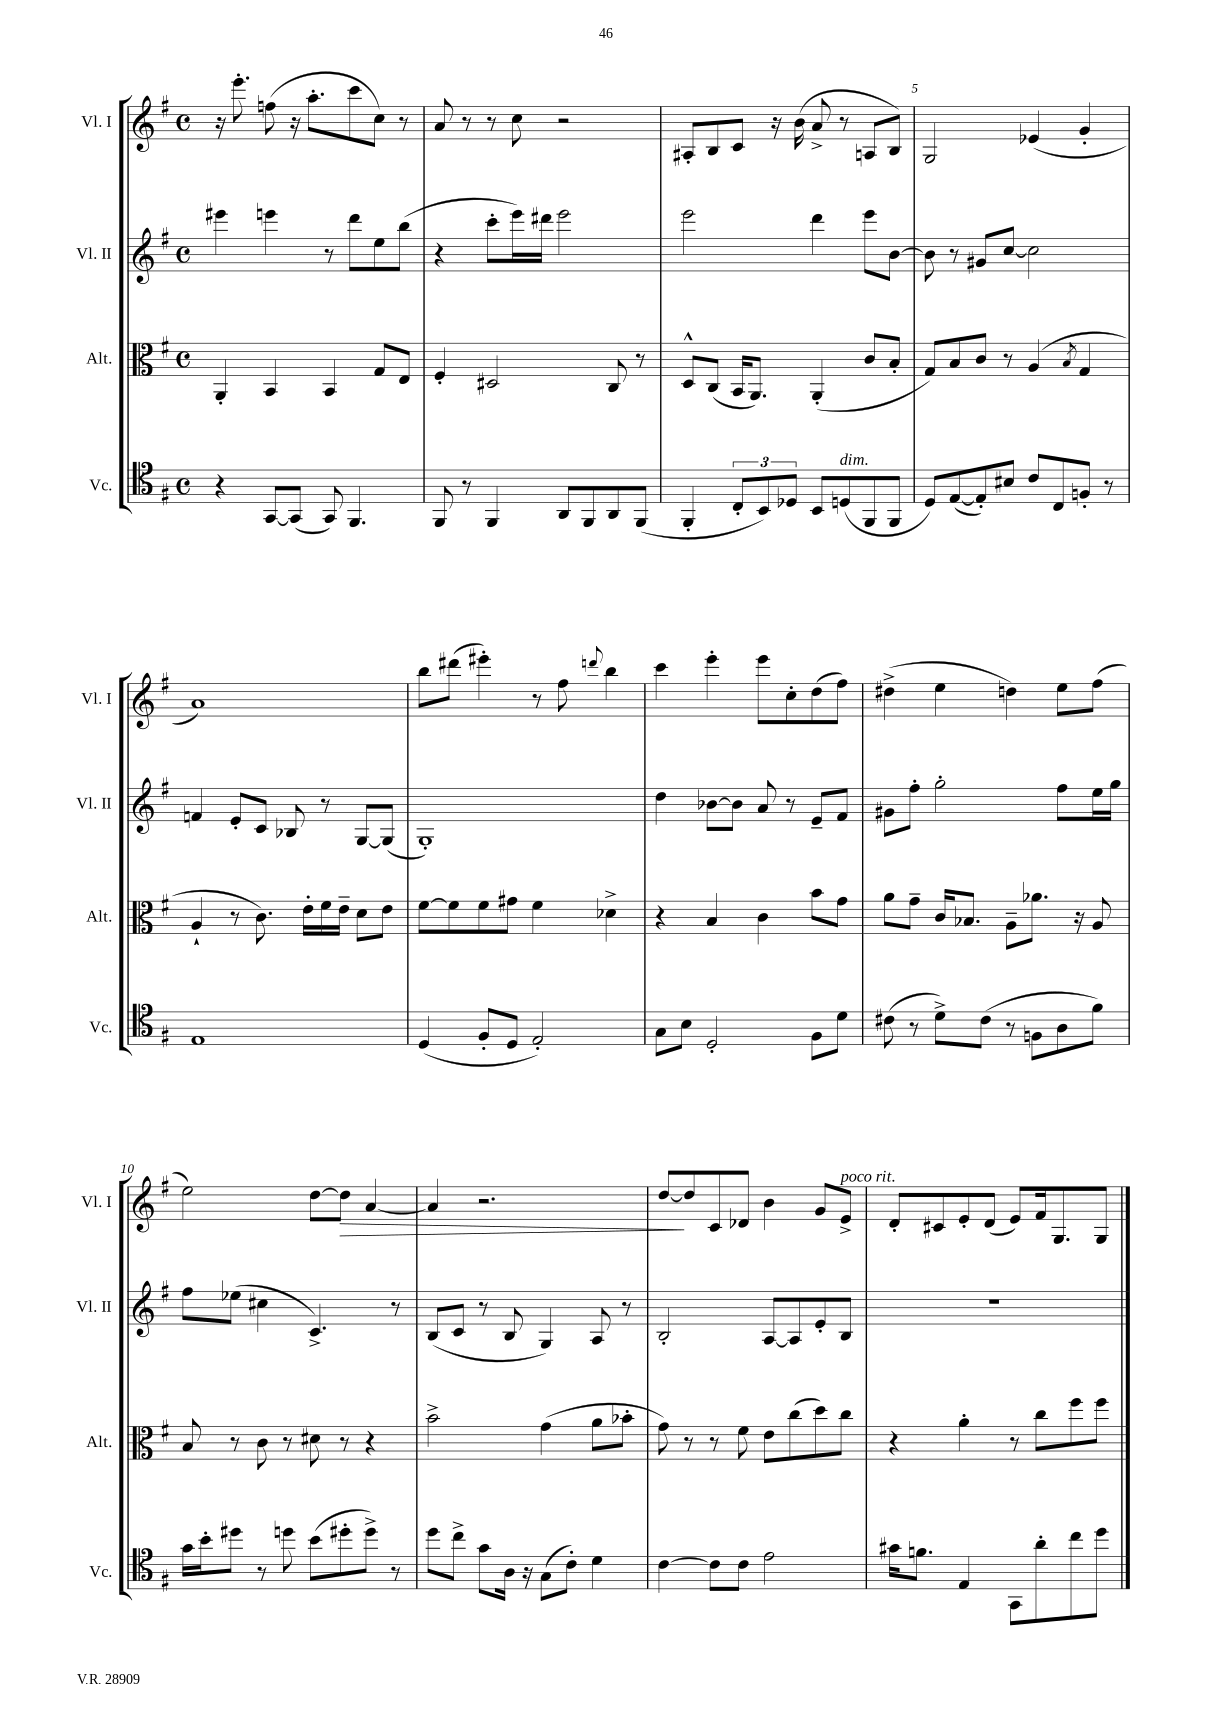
<<
\new StaffGroup <<
\new Staff = "s0" \with { instrumentName = "Vl. I" shortInstrumentName = "Vl. I" } {
    \clef treble \key g \major \defaultTimeSignature \time 4/4
    r16 e'''8.-. f''8( r16 a''8.-. c'''8 c''8) r8 |
    a'8 r8 r8 c''8 r2 |
    ais8-. b8 c'8 r16 b'16( a'8-> r8 a8 b8) |
    g2 ees'4( g'4-. |
    a'1) |
    b''8 dis'''8( eis'''4-.) r8 fis''8 \appoggiatura { d'''8 } b''4 |
    c'''4 e'''4-. e'''8 c''8-. d''8( fis''8) |
    dis''4->( e''4 d''4) e''8 fis''8( |
    e''2) d''8~ d''8\> a'4~ |
    a'4 r2. |
    d''8~\! d''8 c'8 des'8 b'4 g'8 e'8->^\markup { \italic "poco rit." } |
    d'8-. cis'8 e'8-. d'8( e'8) fis'16 g8. g8 \bar "|." |
}
\new Staff = "s1" \with { instrumentName = "Vl. II" shortInstrumentName = "Vl. II" } {
    \clef treble \key g \major \defaultTimeSignature \time 4/4
    eis'''4 e'''4 r8 d'''8 e''8 b''8( |
    r4 c'''8-. e'''16) dis'''16 e'''2 |
    e'''2 d'''4 e'''8 b'8~ |
    b'8 r8 gis'8 c''8~ c''2 |
    f'4 e'8-. c'8 bes8 r8 g8~ g8( |
    g1-.) |
    d''4 bes'8~ bes'8 a'8 r8 e'8-- fis'8 |
    gis'8 fis''8-. g''2-. fis''8 e''16 g''16 |
    fis''8 ees''8( cis''4 c'4.->) r8 |
    b8( c'8 r8 b8 g4) a8 r8 |
    b2-. a8~ a8 e'8-. b8 |
    R1 \bar "|." |
}
\new Staff = "s2" \with { instrumentName = "Alt." shortInstrumentName = "Alt." } {
    \clef alto \key g \major \defaultTimeSignature \time 4/4
    a,4-. b,4 b,4 g8 e8 |
    fis4-. dis2 c8 r8 |
    d8-^ c8( b,16 a,8.) a,4-.( c'8 b8-. |
    g8) b8 c'8 r8 a4( \acciaccatura { b8 } g4 |
    a4-! r8 c'8.) e'16-. fis'16 e'16-- d'8 e'8 |
    fis'8~ fis'8 fis'8 gis'8 fis'4 des'4-> |
    r4 b4 c'4 b'8 g'8 |
    a'8 g'8-- c'16 bes8. a8-- aes'8. r16 a8 |
    b8 r8 c'8 r8 dis'8 r8 r4 |
    b'2-> g'4( a'8 bes'8-. |
    g'8) r8 r8 fis'8 e'8 c''8( d''8) c''8 |
    r4 a'4-. r8 c''8 fis''8 fis''8 \bar "|." |
}
\new Staff = "s3" \with { instrumentName = "Vc." shortInstrumentName = "Vc." } {
    \clef tenor \key g \major \defaultTimeSignature \time 4/4
    r4 g,8~ g,8( g,8) fis,4. |
    fis,8 r8 fis,4 a,8 fis,8 a,8 fis,8( |
    fis,4-. \tuplet 3/2 { c8-. b,8) des8 } b,8 d8^\markup { \italic "dim." }( fis,8 fis,8 |
    d8) e8~( e8-.) bis8 c'8 c8 f8-. r8 |
    e1 |
    d4( fis8-. d8 e2-.) |
    g8 b8 d2-. fis8 d'8 |
    cis'8( r8 d'8->) cis'8( r8 f8 a8 fis'8) |
    g'16 b'16-. dis''8 r8 d''8 b'8( dis''8-. dis''8->) r8 |
    d''8 c''8-> g'8 a16 r16 g8( c'8-.) d'4 |
    c'4~ c'8 c'8 e'2 |
    gis'16 f'8. e4 g,8 a'8-. c''8 d''8 \bar "|." |
}
>>
>>
\layout { \context { \Score currentBarNumber = #2 \override BarNumber.break-visibility = ##(#f #t #t) barNumberVisibility = #(every-nth-bar-number-visible 5) } }
